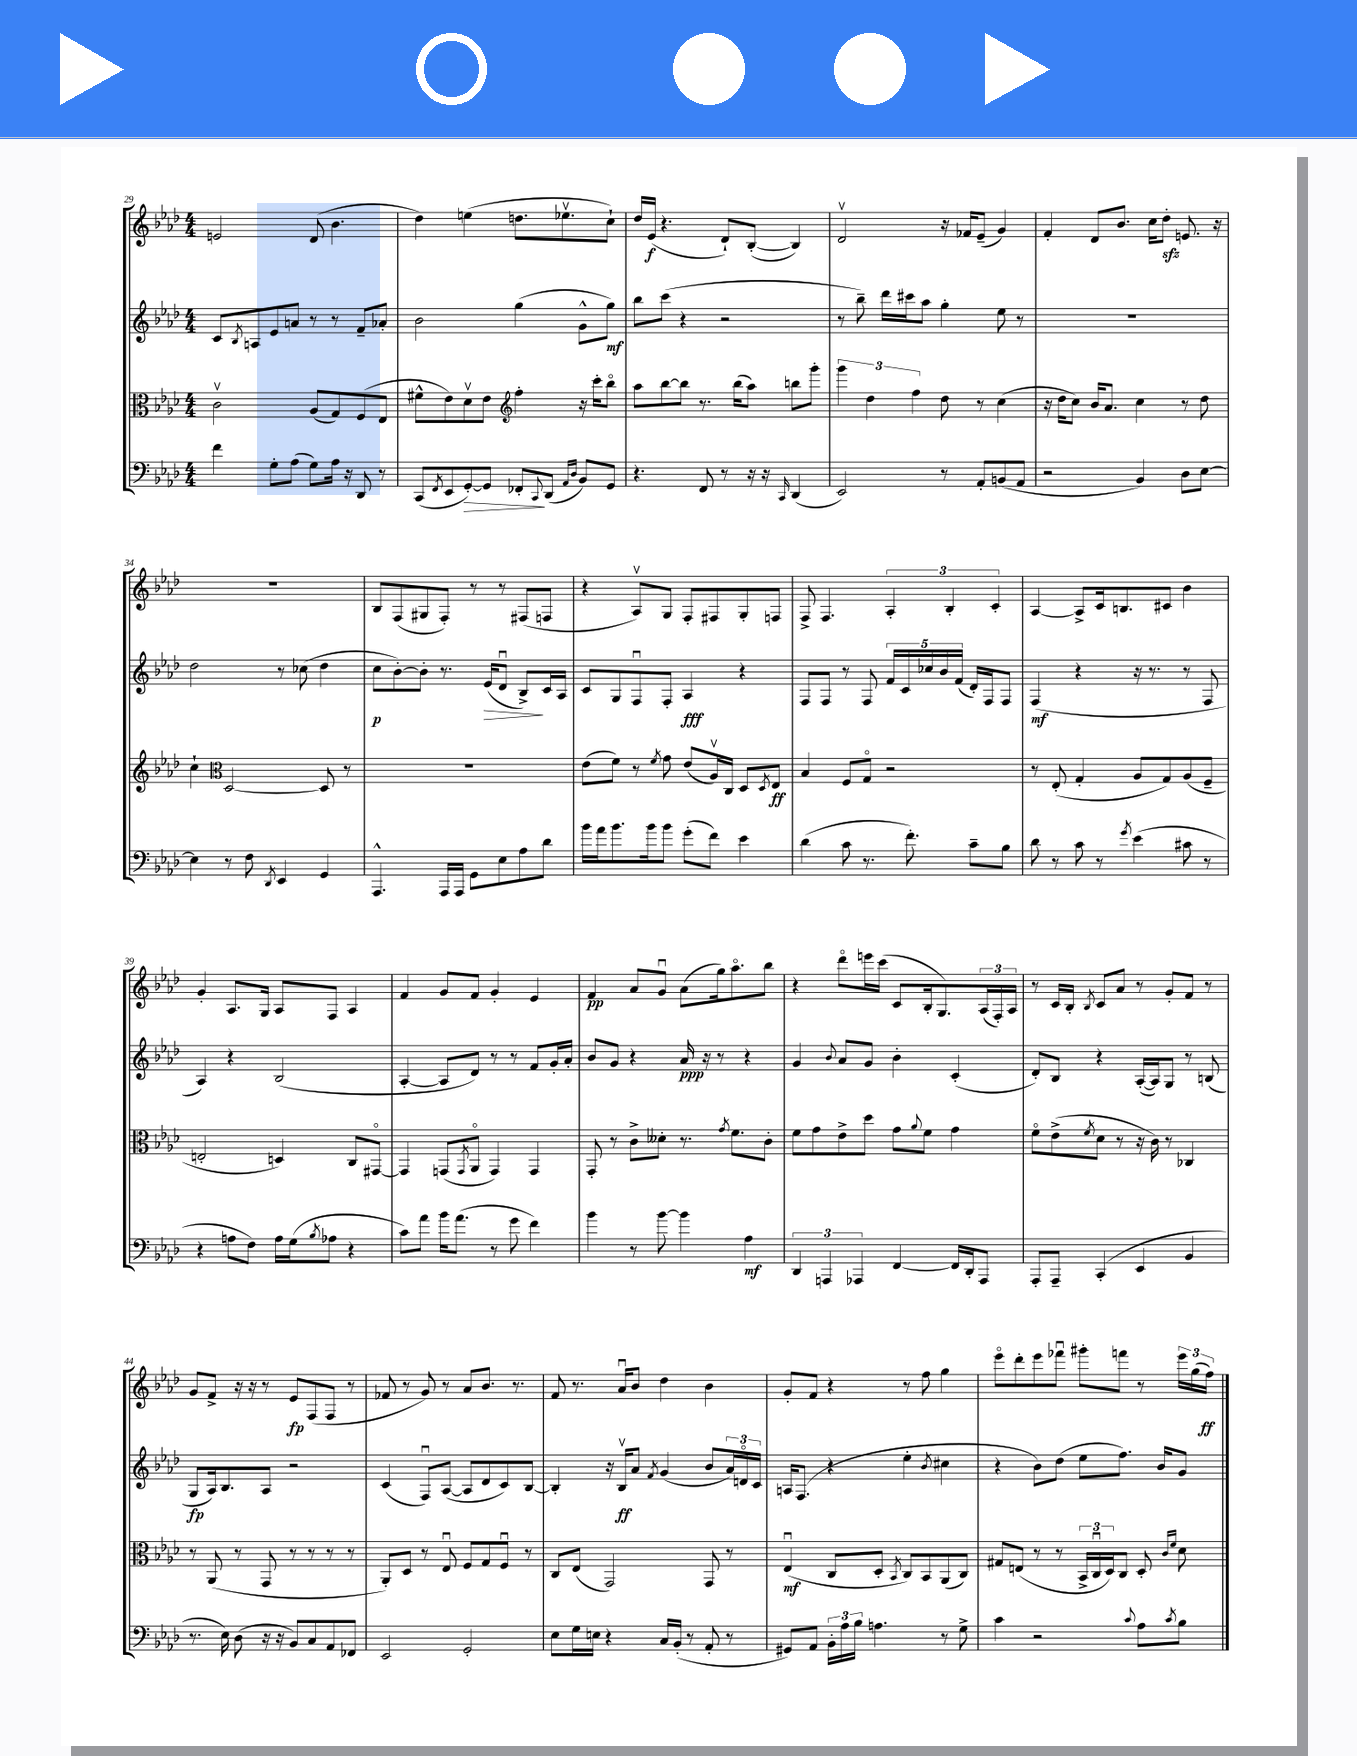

**kern	**kern	**kern	**kern
*staff4	*staff3	*staff2	*staff1
*clefF4	*clefC3	*clefG2	*clefG2
*k[b-e-a-d-]	*k[b-e-a-d-]	*k[b-e-a-d-]	*k[b-e-a-d-]
*M4/4	*M4/4	*M4/4	*M4/4
4f	2cv	8c	2e
.	.	8qB-	.
.	.	8A	.
8G'	.	8e-	.
(8A-	.	8a	.
8G)	(8A-	8r	(8d-
16A-	8G)	8r	4.b-
16r	.	.	.
8DD-	(8F	8f~	.
8r	8E-	8a-'	.
=	=	=	=
(8CC	8f#^^	2b-	4dd-)
8qFF	.	.	.
8EE-	8e-)	.	.
[8GG')	8d-v	.	(4ee
8GG]	8e-	.	.
*	*clefG2	*	*
8FF-'	4ff'	(4gg	8.dd
8qqCC	.	.	.
(8DD-	.	.	.
.	.	.	8.ee-v
16qqAA-	.	.	.
16qqD-	.	.	.
8BB-)	16r	8g^^	.
.	16ccc'	.	.
8GG	8bb-o	8gg)	8cc`)
=	=	=	=
4.r	8aa-	8bb-	16dd-
.	.	.	(16e-
.	[8bb-	(8ccc	4.r
.	8bb-]	4r	.
8FF	8.r	.	.
8r	.	2r	8d-`)
.	(16bb-	.	.
16r	8aa-)	.	([8B-'
16r	.	.	.
16qqCC	.	.	.
(4DD-	8bb	.	4B-])
.	8ggg'	.	.
=	=	=	=
2EE-)	6ggg	8r	2d-v
.	.	8bb-~)	.
.	6dd-	.	.
.	.	16ddd-	.
.	.	16ccc#	.
.	6ff	.	.
.	.	8aa-	.
8r	8dd-	4gg'	16r
.	.	.	16f-
8AA-'	8r	.	(8e-~
(8BB	(4cc	8ee-	4g)
8AA-	.	8r	.
=	=	=	=
2r	16r	1r	4f'
.	16dd-	.	.
.	8cc)	.	.
.	16b-	.	8d-
.	8.a-	.	.
.	.	.	8.b-
4BB-)	4cc	.	.
.	.	.	16cc
.	.	.	8dd-'
8D-	8r	.	8.e
[8E-	8dd-	.	.
.	.	.	16r
=	=	=	=
4E-]	4cc`	2dd-	1r
*	*clefC3	*	*
8r	[2D-	.	.
8F	.	.	.
8qDD-	.	.	.
4EE-	.	8r	.
.	.	(8cc-	.
4GG	8D-]	4dd-	.
.	8r	.	.
=	=	=	=
4.AAA-^^	1r	8cc	8B-
.	.	[8b-')	(8F
.	.	8b-']	8G#
16AAA-	.	8.r	8F')
16AAA-	.	.	.
8GG	.	.	8r
.	.	(16e-	.
8E-	.	8d-u	8r
8A-	.	8B-^)	(8F#
8d-	.	16c	8F
.	.	16A-	.
=	=	=	=
16b-	(8e-	8c	4r
16a-	.	.	.
8.b-	8f)	8G	.
.	8r	8Fu	8A-v)
16b-	.	.	.
.	8qf	.	.
8b-	8g	8F'	8G
(8g'	(8e-	4A-	8F'
8f)	16A-v)	.	8F#
.	16C	.	.
4e-	8D-	4r	8G'
.	8qD-	.	.
.	8E-	.	8F
=	=	=	=
(4d-	4B-	8F	8F^
.	.	8F	4.F
8c	8F	8r	.
8.r	8Go	8F	.
.	2r	20f	6A-'
.	.	20c	.
8.f')	.	.	.
.	.	20cc-	.
.	.	20b-	.
.	.	.	6B-'
.	.	(20f	.
8c~	.	16d-')	.
.	.	16F	.
.	.	.	6c'
8B-	.	8F	.
=	=	=	=
8d-	8r	(4F	[4A-
8r	(8E-'	.	.
8c	4G'	4r	8A-^]
8r	.	.	16c
.	.	.	8.B
8qg	.	.	.
(4e-	8A-	16r	.
.	.	8.r	.
.	8G)	.	8c#
8c#	(8A-	8r	4b-
8r	8F~	8F	.
=	=	=	=
4r	2E'	4A-)	4g'
8A	.	4r	8.A-
8F)	.	.	.
.	.	.	16G
16A	4D)	(2B-	8A-
(16G	.	.	.
8qB-	.	.	.
8A-	.	.	8F
4r	8C	.	4A-
.	[8GG#o	.	.
=	=	=	=
8c)	4GG#]	[4A-'	4f
8a-	.	.	.
16b-	(8GG	8A-]	8g
(8.a-	.	.	.
.	8qGG	.	.
.	8AA-o	8d-)	8f
8r	4GG)	8r	4g'
8g	.	8r	.
4f)	4GG	8f	4e-
.	.	16g'	.
.	.	16a-'	.
=	=	=	=
4b-	8GG'	8b-	4f
.	8r	8g	.
8r	8c^	4r	8a-
[8b-	8d--'	.	8gu
4b-]	8.r	16a-	(8a-
.	.	16r	.
.	.	8r	16gg)
.	8qg	.	.
.	8.f	.	8.aa-o
4A-	.	4r	.
.	8c'	.	8bb-
=	=	=	=
6DD-	8f	4g	4r
.	8g	.	.
6AAA	.	.	.
.	.	8qqb-	.
.	8e-^	8a-	8ddd-o
6AAA-	.	.	.
.	8dd-	8g	16eee
.	.	.	(16ccc
[4FF	8g	4b-'	8c
.	8qqa-	.	.
.	8f	.	16B-'
.	.	.	8.G)
16FF]	4g	(4c'	.
16DD-'	.	.	.
8AAA-	.	.	(24A-
.	.	.	24F')
.	.	.	24A-
=	=	=	=
8AAA-'	8fo	8d-')	8r
8AAA-~	(8e-^	8B-	16c
.	.	.	16B-'
.	8qf	.	8qB-
(4CC'	8d-	4r	8c
.	8r	.	8a-
4EE-	16r	([16A-'	8r
.	16c)	16A-])	.
.	8r	8G	8g'
4BB-	4C-	8r	8f
.	.	(8B	8r
=	=	=	=
8.r	8r	8G	8g
.	(8AA-	16A-)	8f^
16E-)	.	8.B-	.
(8D-	8r	.	16r
.	.	.	16r
16r	8GG	8A-	8r
16r	.	.	.
8BB-)	8r	2r	8e-
8C	8r	.	(8F
8AA-	8r	.	8F
8FF-	8r	.	8r
=	=	=	=
2EE-	8AA-')	(4c	8f-
.	8D-	.	8r
.	8r	8Fu)	8g)
.	8E-u	([8A-	8r
2GG'	8F	8A-]	8a-
.	8G	8d-	8.b-
.	8Fu	8c)	.
.	.	.	8.r
.	8r	[8B-	.
=	=	=	=
8E-	8C	4B-']	8f
16G	(8E-	.	8.r
16E	.	.	.
4r	2GG)	16r	.
.	.	16B-v	16a-u
.	.	8a-	8b-
.	.	8qf	.
16C	.	(4g	4dd-
(16BB-'	.	.	.
8r	.	.	.
8AA-'	8GG	8b-	4b-
8r	8r	24a-)	.
.	.	24do	.
.	.	24c	.
=	=	=	=
8GG#)	(4E-u	16A	8g'
.	.	(8.F	.
8AA-	.	.	8f
24BB-'	8C	4r	4r
24A-	.	.	.
24B-	.	.	.
4.A	8D-'	.	.
.	8qBB-	.	.
.	8C)	4ee-'	8r
.	8BB-	.	8ff
.	.	8qb-	.
8r	(8AA-	4cc#	4gg
8G^	8C)	.	.
=	=	=	=
4c	8G#	4r	8eee-o
.	(8E	.	8ddd-'
2r	8r	8b-)	8eee-
.	8r	(8dd-	8fff-u
.	24BB-^	8ee-	8ggg#'
.	24Cu	.	.
.	24D-)	.	.
.	8C	8.ff)	8fff
8qqc	.	.	.
8A-	8D-'	.	8r
.	.	16b-	.
.	16qqc	.	.
8qc	16qqf	.	.
8B-	8d-	8g	24eee-
.	.	.	(24gg
.	.	.	24ff)
==	==	==	==
*-	*-	*-	*-
